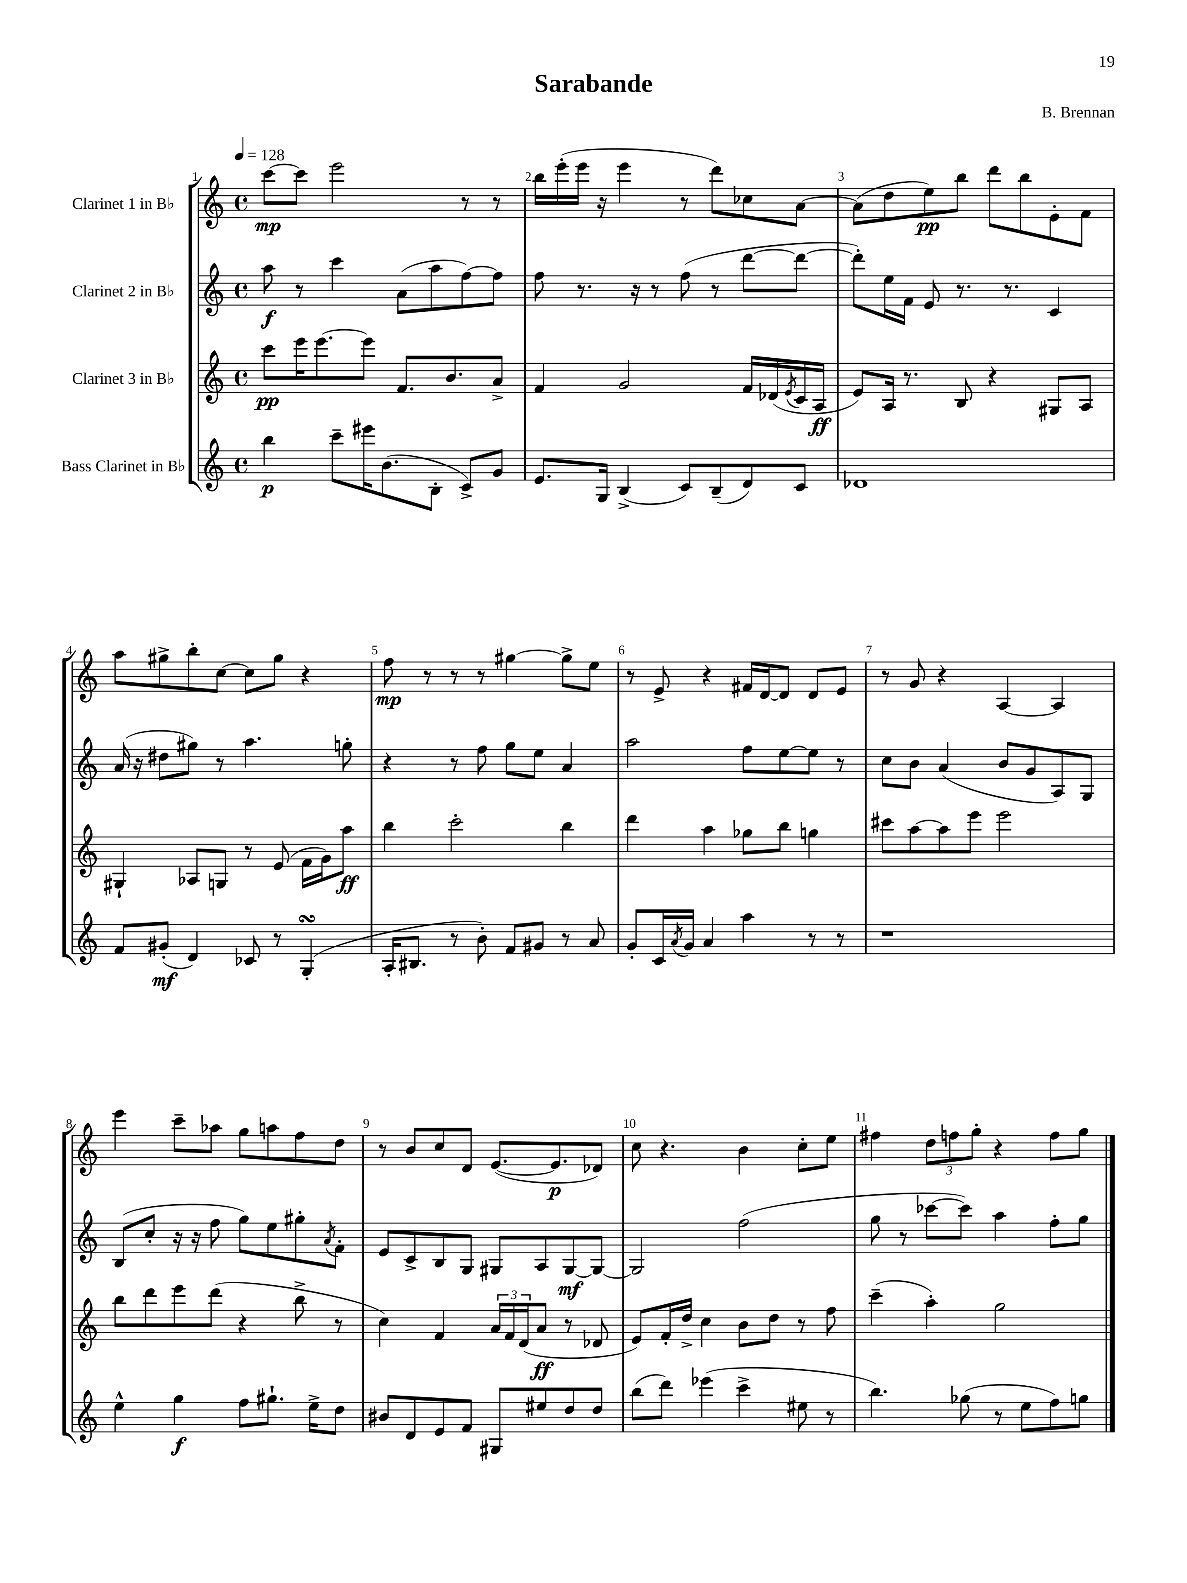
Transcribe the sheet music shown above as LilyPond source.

\header { title = "Sarabande" composer = "B. Brennan" }
<<
\new StaffGroup <<
\new Staff = "s0" \with { instrumentName = "Clarinet 1 in Bb" } {
    \clef treble \key c \major \defaultTimeSignature \time 4/4 \tempo 4 = 128
    c'''8~\mp c'''8 e'''2 r8 r8 |
    b''16 e'''16-.( e'''16 r16 e'''4 r8 d'''8) ces''8 a'8~ |
    a'8( d''8 e''8\pp) b''8 d'''8 b''8 e'8-. f'8 |
    a''8 gis''8-> b''8-. c''8~ c''8 gis''8 r4 |
    f''8\mp r8 r8 r8 gis''4~ gis''8-> e''8 |
    r8 e'8-> r4 fis'16 d'16~ d'8 d'8 e'8 |
    r8 g'8 r4 a4~ a4 |
    e'''4 c'''8-- aes''8 g''8 a''8 f''8 d''8 |
    r8 b'8 c''8 d'8 e'8.~( e'8.\p des'8) |
    c''8 r4. b'4 c''8-. e''8 |
    fis''4 \tuplet 3/2 { d''8 f''8 g''8-. } r4 f''8 g''8 \bar "|." |
}
\new Staff = "s1" \with { instrumentName = "Clarinet 2 in Bb" } {
    \clef treble \key c \major \defaultTimeSignature \time 4/4
    a''8\f r8 c'''4 a'8( a''8 f''8~) f''8 |
    f''8 r8. r16 r8 f''8( r8 d'''8~ d'''8~ |
    d'''8-.) e''16 f'16 e'8 r8. r8. c'4 |
    a'16( r16 dis''8 gis''8) r8 a''4. g''8-. |
    r4 r8 f''8 g''8 e''8 a'4 |
    a''2 f''8 e''8~ e''8 r8 |
    c''8 b'8 a'4( b'8 g'8 a8) g8 |
    b8( c''8-. r16 r16 f''8 g''8) e''8 gis''8-. \acciaccatura { a'8 } f'8-. |
    e'8 c'8-> b8 g8 gis8 a8 gis8~\mf gis8~ |
    gis2 f''2( |
    g''8 r8 ces'''8~ ces'''8) a''4 f''8-. g''8 \bar "|." |
}
\new Staff = "s2" \with { instrumentName = "Clarinet 3 in Bb" } {
    \clef treble \key c \major \defaultTimeSignature \time 4/4
    c'''8\pp e'''16 e'''8.~ e'''8 f'8. b'8. a'8-> |
    f'4 g'2 f'16 des'16( \acciaccatura { e'8 } c'16 a16\ff |
    e'8) a16 r8. b8 r4 gis8 a8 |
    gis4-! aes8 g8 r8 e'8( f'16 g'16) a''8\ff |
    b''4 c'''2-. b''4 |
    d'''4 a''4 ges''8 b''8 g''4 |
    cis'''8 a''8~ a''8 e'''8 e'''2 |
    b''8 d'''8 e'''8 d'''8( r4 b''8-> r8 |
    c''4) f'4 \tuplet 3/2 { a'16 f'16 d'16( } a'8\ff r8 des'8 |
    e'8) f'16-. d''16-> c''4 b'8 d''8 r8 f''8 |
    c'''4--( a''4-.) g''2 \bar "|." |
}
\new Staff = "s3" \with { instrumentName = "Bass Clarinet in Bb" } {
    \clef treble \key c \major \defaultTimeSignature \time 4/4
    b''4\p c'''8-- eis'''16 b'8.( b8-. c'8->) g'8 |
    e'8. g16 b4->( c'8) b8--( d'8) c'8 |
    des'1 |
    f'8 gis'8-.\mf( d'4) ces'8 r8 g4-.\turn( |
    a16-. bis8. r8 b'8-.) f'8 gis'8 r8 a'8 |
    g'8-. c'16 \acciaccatura { a'8 } g'16 a'4 a''4 r8 r8 |
    r1 |
    e''4-^ g''4\f f''8 gis''8.-! e''16-> d''8 |
    bis'8 d'8 e'8 f'8 gis8 eis''8 d''8 d''8 |
    b''8( d'''8) ees'''4( c'''4-> eis''8 r8 |
    b''4.) ges''8( r8 e''8 f''8) g''8 \bar "|." |
}
>>
>>
\layout { \context { \Score \override BarNumber.break-visibility = ##(#f #t #t) barNumberVisibility = #all-bar-numbers-visible } }
